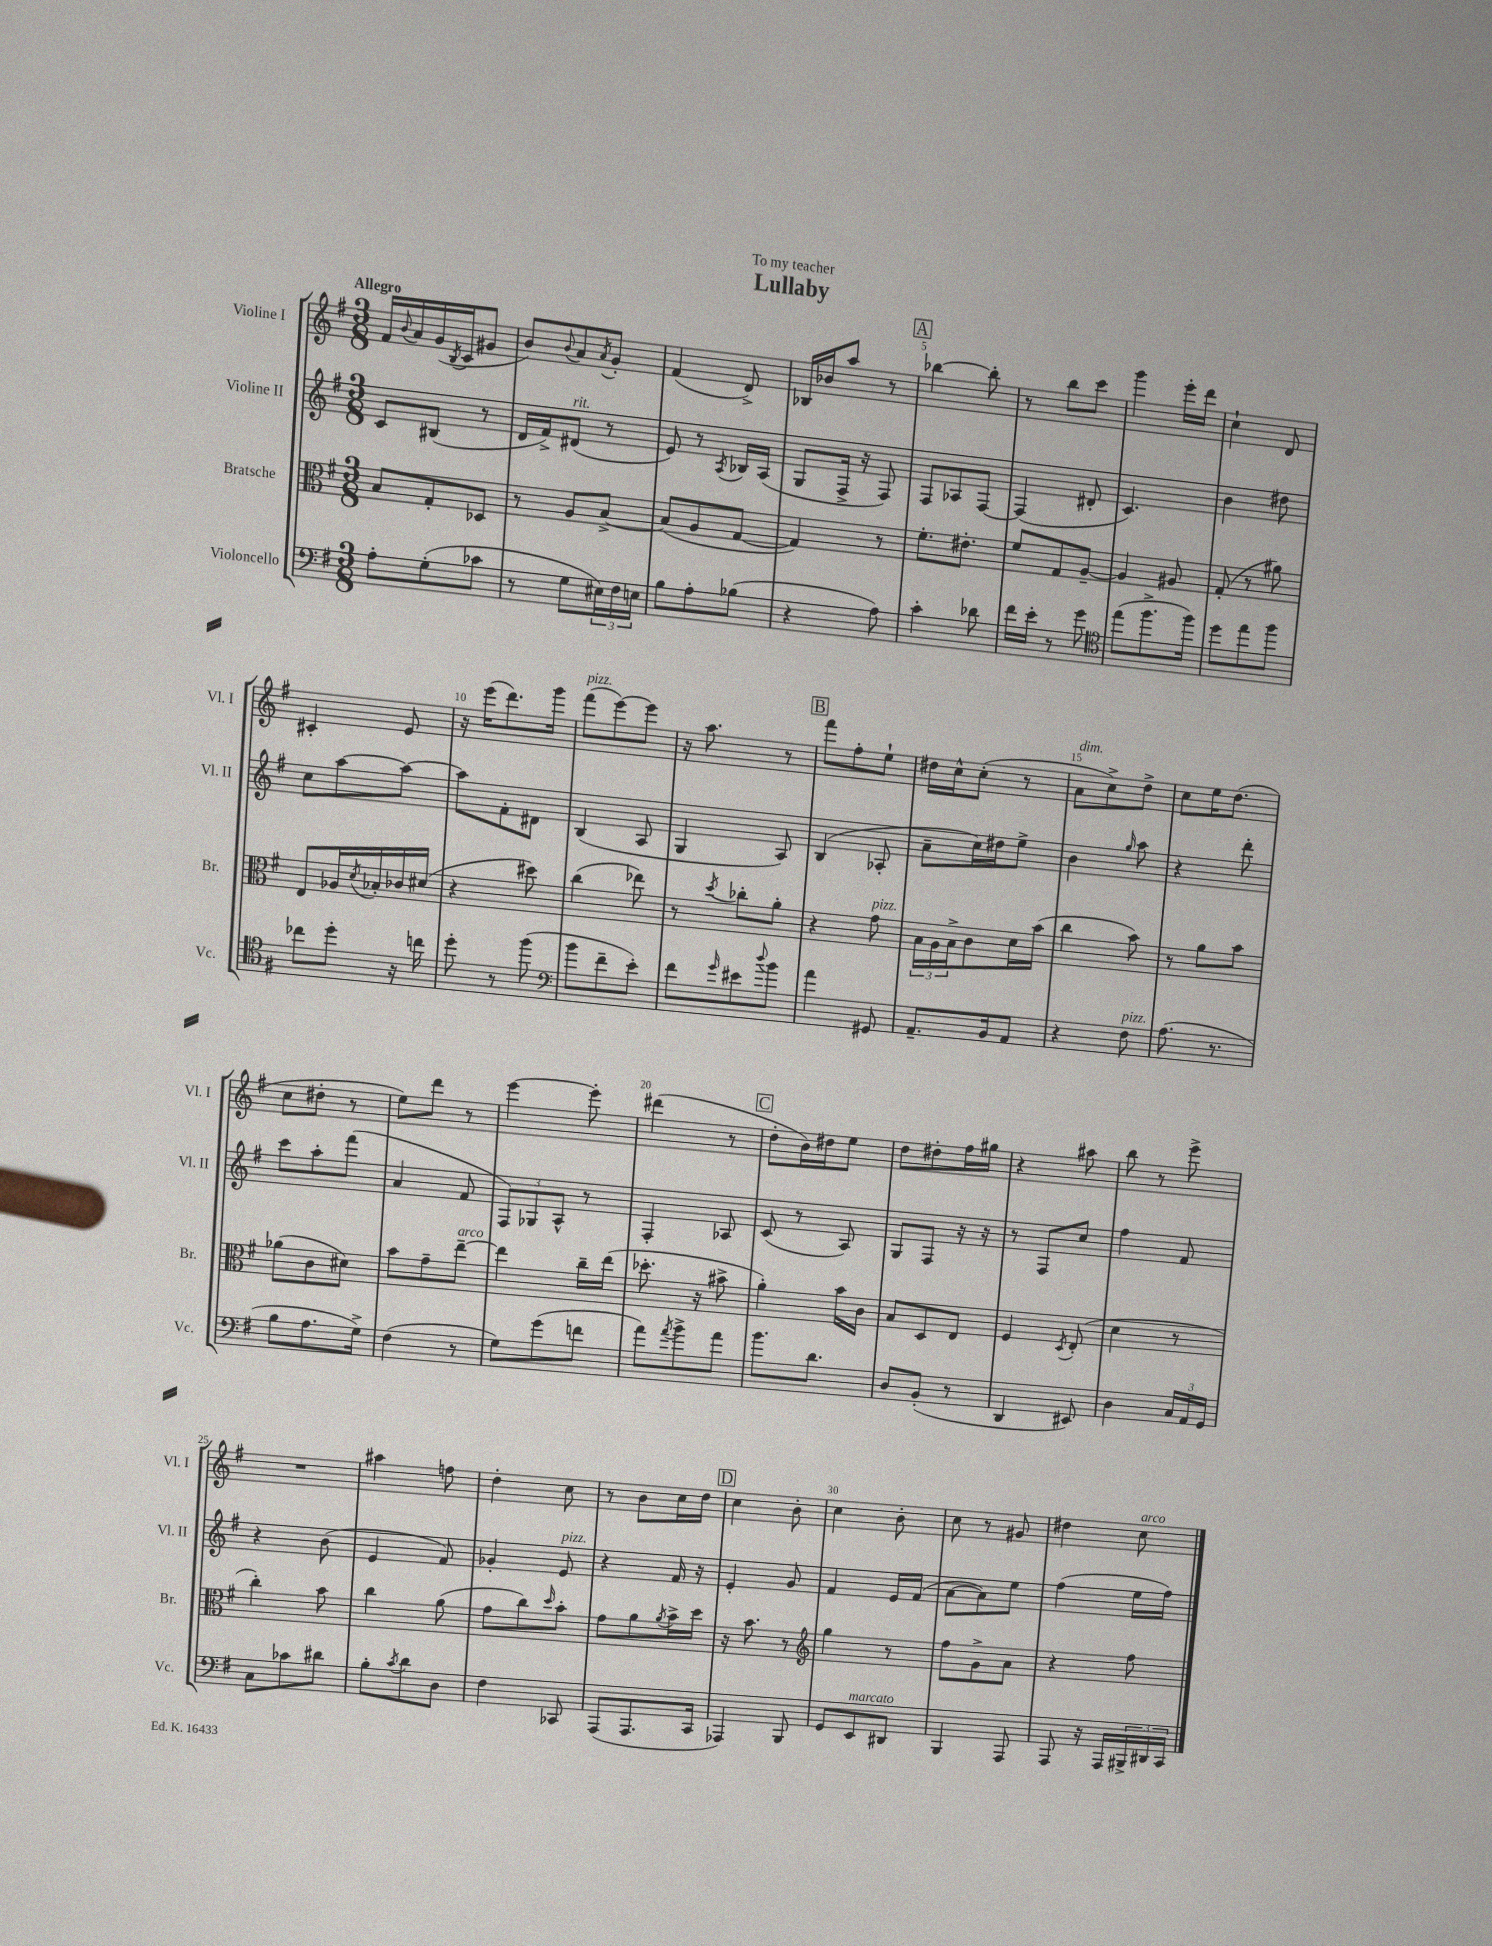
\header { title = "Lullaby" dedication = "To my teacher" }
<<
\new StaffGroup <<
\new Staff = "s0" \with { instrumentName = "Violine I" shortInstrumentName = "Vl. I" } {
    \clef treble \key g \major \numericTimeSignature \time 3/8 \tempo "Allegro"
    fis'16 \appoggiatura { b'8 } a'16 g'16( \acciaccatura { b8 } c'16 gis'8 |
    b'8) \appoggiatura { b'8 } a'8 \acciaccatura { a'8 } g'8-. |
    fis'4( d'8->) |
    bes16 bes'16 a''8 r8 |
    \mark \markup { \box "A" } bes''4~ bes''8-. |
    r8 b''8 c'''8 |
    g'''4 e'''16-. d'''16 |
    c''4-! d'8 |
    cis'4-. e'8 |
    r16 e'''16( d'''8.) g'''16 |
    fis'''8^\markup { \italic "pizz." }( e'''8~) e'''8 |
    r16 a''8. r8 |
    \mark \markup { \box "B" } fis'''8 fis''8-. e''8-! |
    dis''16 c''16-^ c''8-.( r8 |
    a'8^\markup { \italic "dim." } c''8->) d''8-> |
    c''8 e''16 d''8.( |
    c''8 dis''8-. r8 |
    e''8) d'''8 r8 |
    e'''4~ e'''8-. |
    dis'''4( r8 |
    \mark \markup { \box "C" } d''8-. b'16) dis''16 e''8 |
    d''8 dis''8-. fis''16 gis''16 |
    r4 ais''8 |
    b''8 r8 e'''8-> |
    R4. |
    ais''4 f''8 |
    d''4-. c''8 |
    r8 b'8 c''16 d''16 |
    \mark \markup { \box "D" } c''4 b'8-. |
    c''4 b'8-. |
    c''8 r8 gis'8 |
    dis''4 c''8^\markup { \italic "arco" } \bar "|." |
}
\new Staff = "s1" \with { instrumentName = "Violine II" shortInstrumentName = "Vl. II" } {
    \clef treble \key g \major \numericTimeSignature \time 3/8
    c'8 bis8( r8 |
    d'16 fis'16->) dis'8^\markup { \italic "rit." }( r8 |
    e'8) r8 \acciaccatura { a8 } bes16 a16( |
    g8 fis16-> r16 fis8) |
    \mark \markup { \box "A" } fis8 aes8 fis8~ |
    fis4( dis'8-. |
    c'4.) |
    b'4 dis''8 |
    c''8 a''8~ a''8~ |
    a''8 fis'8-. dis'8 |
    b4( a8 |
    g4 a8) |
    \mark \markup { \box "B" } b4( aes8-. |
    a'8-- c''16) dis''16 e''8-> |
    b'4 \grace { g''16 } a''8 |
    r4 d'''8-. |
    c'''8 a''8-. fis'''8( |
    a'4 fis'8 |
    \tuplet 3/2 { fis8) ges8 a8-^ } r8 |
    fis4-. aes8 |
    \mark \markup { \box "C" } c'8( r8 a8) |
    g8 fis8 r16 r16 |
    r8 fis8 c''8 |
    fis''4 fis'8 |
    r4 b'8( |
    e'4 fis'8) |
    ges'4-. e'8^\markup { \italic "pizz." } |
    r4 fis'16 r16 |
    \mark \markup { \box "D" } e'4-. g'8 |
    fis'4 e'16 fis'16( |
    a'8~ a'8) e''8 |
    fis''4( e''16 fis''16) \bar "|." |
}
\new Staff = "s2" \with { instrumentName = "Bratsche" shortInstrumentName = "Br." } {
    \clef alto \key g \major \numericTimeSignature \time 3/8
    b8 g8-. des8 |
    r8 a8 b8~-> |
    b8( a8 g8~ |
    g4) r8 |
    \mark \markup { \box "A" } fis'8.-. eis'8.-. |
    fis'8 g8 a8~-- |
    a4 ais8 |
    g8-.( r8 ais'8) |
    e8 aes16 \acciaccatura { d'8 } bes16-. ces'16 dis'16( |
    r4 dis''8) |
    c''4( ees''8) |
    r8 \acciaccatura { d''8 } ces''8-. a'8-. |
    \mark \markup { \box "B" } r4 g'8^\markup { \italic "pizz." } |
    \tuplet 3/2 { b16 a16 b16-> } c'8 d'16 b'16( |
    c''4 b'8) |
    r8 a'8 b'8 |
    aes'8( c'8 dis'8) |
    b'8 g'8-- e''8~--^\markup { \italic "arco" } |
    e''4 c''16-- e''16( |
    des''8.-. r16 bis'8-> |
    \mark \markup { \box "C" } a'4-.) b'16 c'16 |
    b8 d8 e8 |
    fis4 \acciaccatura { d8 } e8-.( |
    d'4 r8 |
    c''4-.) b'8 |
    c''4 a'8( |
    g'8 c''8) \grace { d''16 } b'8-. |
    g'8 a'8 \acciaccatura { a'8 } b'16-> d''16 |
    \mark \markup { \box "D" } r16 b'8. r8 |
    \clef treble g''4 r8 |
    fis''8 g'8-> a'8 |
    r4 fis''8 \bar "|." |
}
\new Staff = "s3" \with { instrumentName = "Violoncello" shortInstrumentName = "Vc." } {
    \clef bass \key g \major \numericTimeSignature \time 3/8
    a8-. g8-.( ces'8 |
    r8 g8 \tuplet 3/2 { eis16) fis16 e16 } |
    b8 a8-. bes8( |
    r4 a8) |
    \mark \markup { \box "A" } c'4-. des'8 |
    fis'16 e'16-. r8 g'8 |
    \clef tenor e''8( fis''8.-> fis''16) |
    d''8 e''8 fis''8 |
    ces''8 d''8-. r16 c''16 |
    d''8-. r8 fis''8( |
    \clef bass b'8 fis'8-- e'8-.) |
    fis'8 \grace { g'16 } eis'8 \appoggiatura { d''8 } b'8 |
    \mark \markup { \box "B" } a'4 gis,8 |
    a,8.-- b,16 a,8 |
    r4 fis8^\markup { \italic "pizz." } |
    a8.( r8. |
    b8 a8. g16->) |
    fis4( r8 |
    g8) g'8( f'8 |
    a'8) \acciaccatura { a'8 } b'8-> a'8 |
    \mark \markup { \box "C" } b'8. d'8. |
    d8 b,8-.( r8 |
    d,4 eis,8) |
    d4 \tuplet 3/2 { c16 a,16 g,16 } |
    c8 ces'8 dis'8 |
    b8-. \acciaccatura { c'8 } d'8 d8 |
    fis4 ces,8 |
    a,,8( a,,8. c,16 |
    \mark \markup { \box "D" } aes,,4) b,,8 |
    g,8 e,8^\markup { \italic "marcato" } dis,8 |
    b,,4 a,,8 |
    a,,8 r16 a,,16 \tuplet 3/2 { bis,,16-> dis,16 c,16 } \bar "|." |
}
>>
>>
\layout { \context { \Score \override BarNumber.break-visibility = ##(#f #t #t) barNumberVisibility = #(every-nth-bar-number-visible 5) } }
